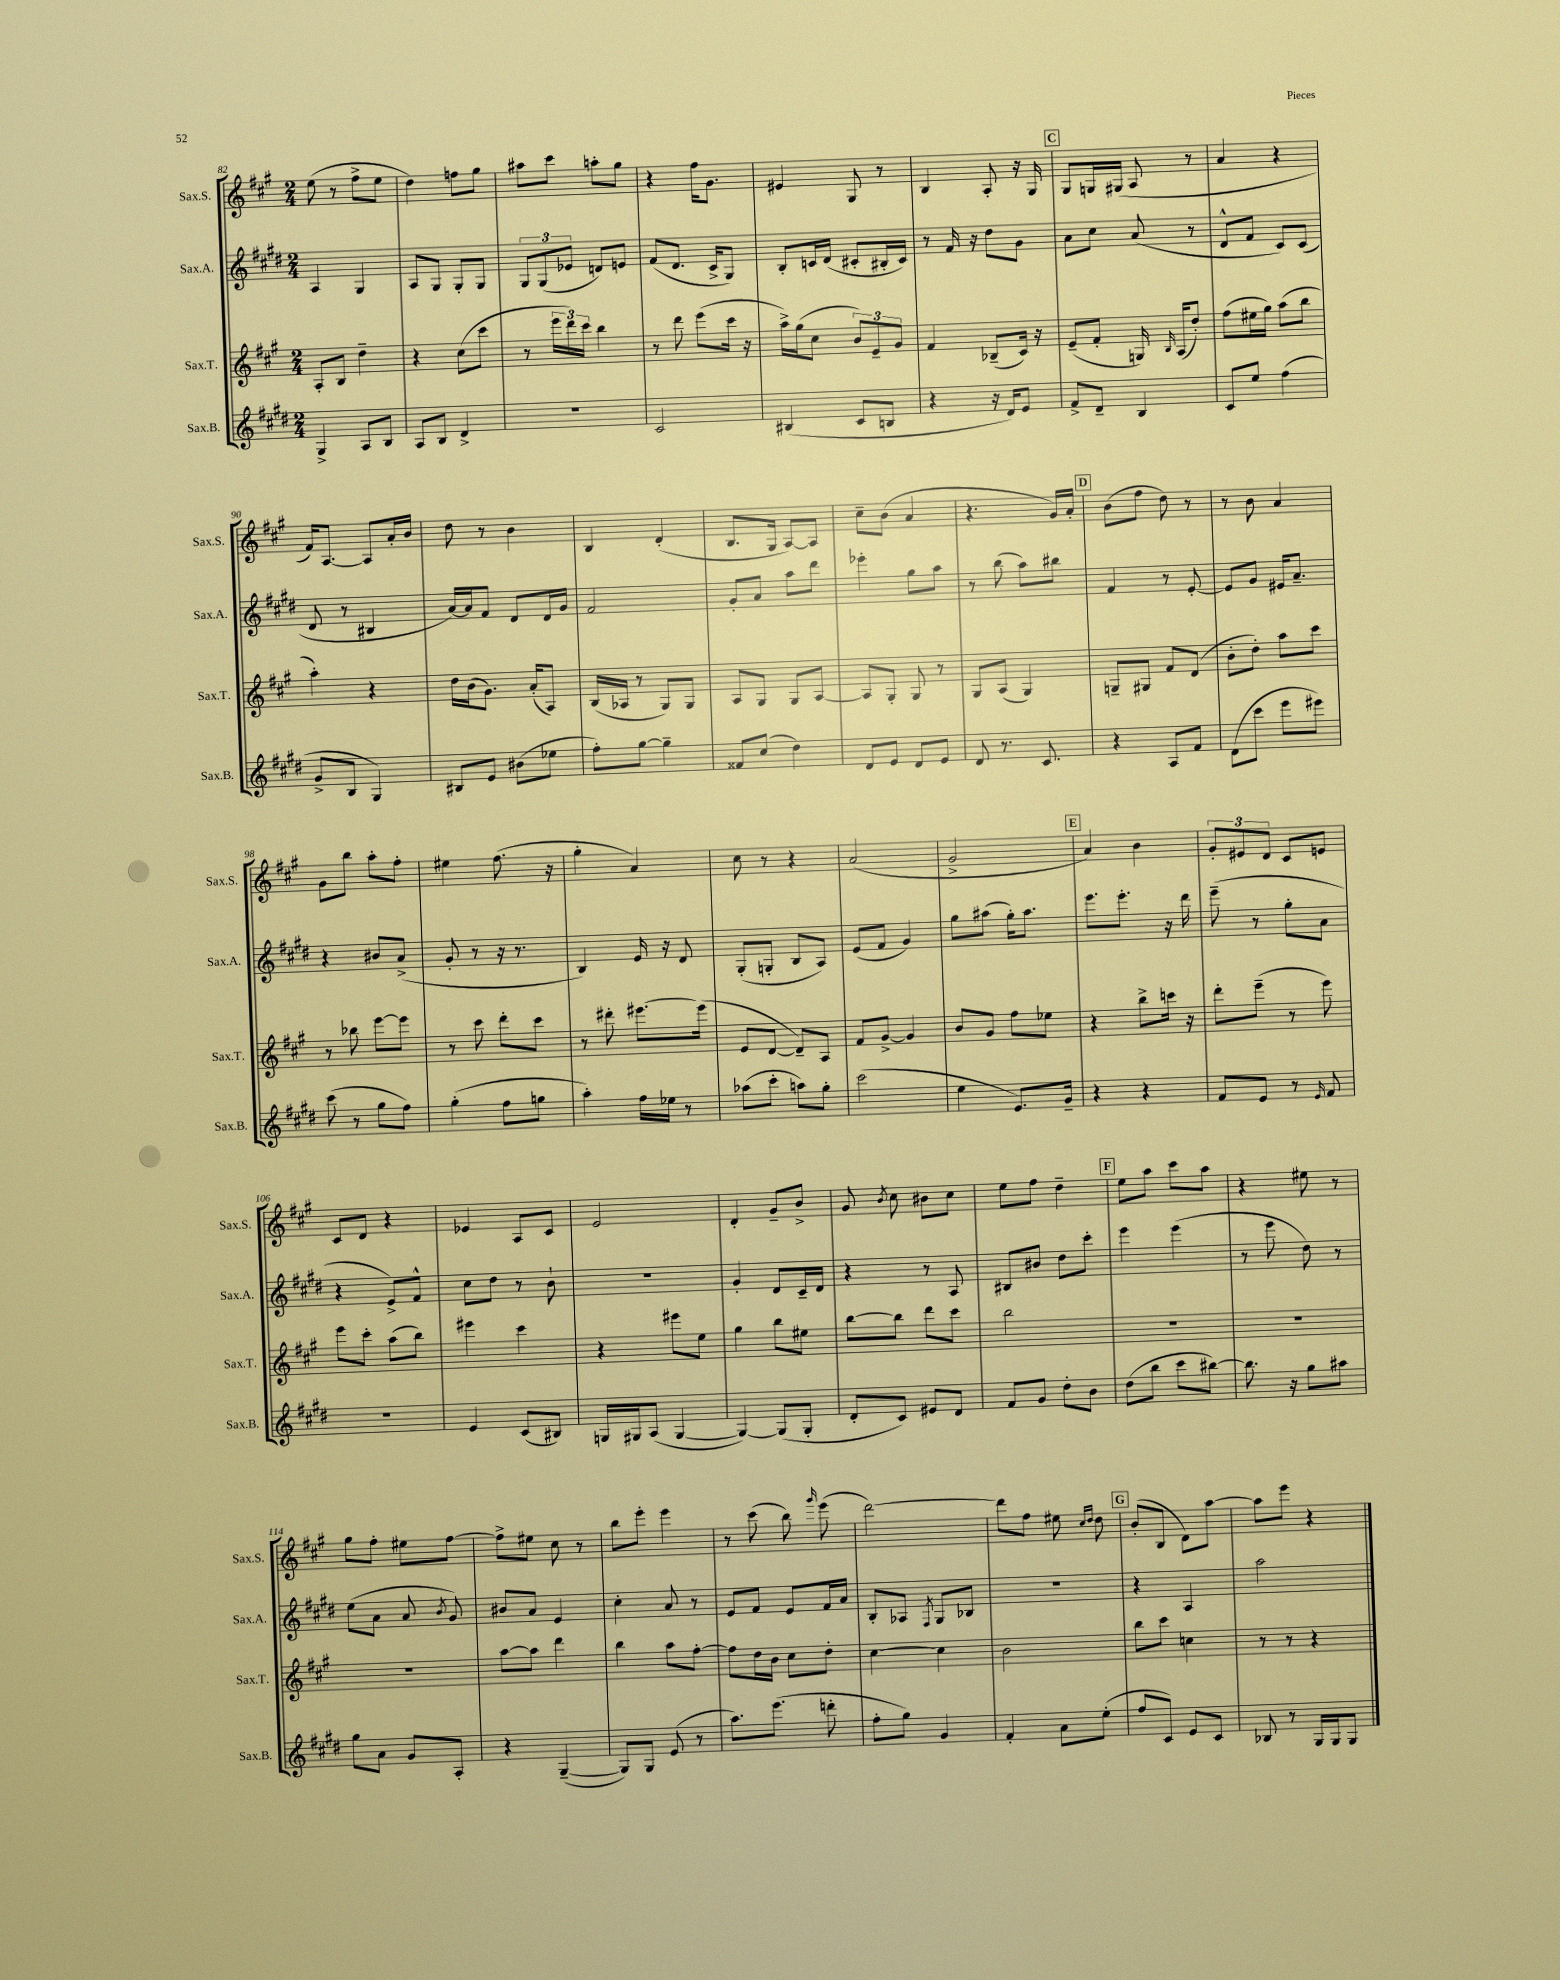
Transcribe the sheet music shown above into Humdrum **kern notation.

**kern	**kern	**kern	**kern
*part4	*part3	*part2	*part1
*staff4	*staff3	*staff2	*staff1
*I"Sax.B.	*I"Sax.T.	*I"Sax.A.	*I"Sax.S.
*I'Sax.B.	*I'Sax.T.	*I'Sax.A.	*I'Sax.S.
*clefG2	*clefG2	*clefG2	*clefG2
*k[f#c#g#d#]	*k[f#c#g#]	*k[f#c#g#d#]	*k[f#c#g#]
*M2/4	*M2/4	*M2/4	*M2/4
=82	=82	=82	=82
4G#^/	8A'/L	4A/	(8ee\
.	8B/J	.	8r
8A/L	4dd~\	4G#/	8ff#^\L
8B/J	.	.	8ee\J
=83	=83	=83	=83
8A/L	4r	8A/L	4dd\)
8B/J	.	8G#/J	.
4d#^/	(8cc#\L	8G#'/L	8ffn\L
.	8ccc#\J	8G#/J	8gg#\J
=84	=84	=84	=84
2r	8r	12G#/L	8aa#X\L
.	.	(12G#/	.
.	24eee\LL	.	8ccc#\J
.	24ddd\)	12e-X/J	.
.	24ccc#\JJ	.	.
.	4bb\	8dn/L)	8aan'\L
.	.	8en/J	8gg#\J
=85	=85	=85	=85
2c#/	8r	(8f#/L	4r
.	8ddd\	8.d#/J	.
.	(8eee\L	.	16ff#\KL
.	.	16c#^/KL	8.g#\J
.	16ccc#\Jk	8G#/J)	.
.	16r	.	.
=86	=86	=86	=86
(4B#X/	16aa^\LL)	8B'/L	4e#X/
.	(16gg#\J	.	.
.	8cc#\J	16cn/L	.
.	.	(16d#/JJ	.
8c#/L	12b/L)	8c#X'/L	8G#/
.	12e~/	.	.
8Bn/J	.	16B#X'/L	8r
.	12g#/J	.	.
.	.	16c#/JJ)	.
=87	=87	=87	=87
4r	4f#/	8r	4B/
.	.	16f#/	.
.	.	16r	.
16r	(8B-X~/L	8dd#\L	8A'/
16d#/KL)	.	.	.
8e/J	16c#/Jk)	8g#\J	16r
.	16r	.	16G#/
!!LO:REH:place=s1:t=C
=88	=88	=88	=88
8f#^/L	(8e~/L	8a\L	8G#/L
8d#~/J	8f#'/J	8cc#\J	16Gn/L
.	.	.	(16G#X/JJ
4B/	16Gn/)	(8a/	8A/
.	16qqB/	.	.
.	(16A/KL	.	.
.	8dd'/J)	8r	8r
=89	=89	=89	=89
8c#/L	(8ff#\L	8d#^^/L	4a/
8ee/J	16ee#X\L	8f#/J	.
.	16gg#\JJ)	.	.
(4ff#\	(8aa\L	8c#/L)	4r
.	8bb\J	(8c#/J	.
!!LO:LB:g=z
=90	=90	=90	=90
8g#^/L	4aa'\)	8d#/	16f#/KL)
.	.	.	[8.A/J
8B/J	.	8r	.
4G#/)	4r	4B#X/	8A/L]
.	.	.	16a'/L
.	.	.	16b/JJ
=91	=91	=91	=91
8B#X/L	16dd\LL	[16a/LL)	8dd\
.	(16b\J	16a/J]	.
8e/J	8.g#\J)	8f#/J	8r
(8b#X\L	.	8d#/L	4b\
.	(16a'/KL	.	.
8ee-X\J	8A/J)	16d#/L	.
.	.	16g#/JJ	.
=92	=92	=92	=92
8ff#'\L)	(16B/LL	2f#/	4B/
.	16A-X/JJ	.	.
[8gg#\J	8r	.	.
4gg#~\]	8G#/L)	.	(4d'/
.	8G#/J	.	.
=93	=93	=93	=93
8f##X/L	8A/L	8g#'/L	8.B/L
(8cc#/J	8G#/J	8a/J	.
.	.	.	16G#/Jk
4dd#\)	8G#/L	8aa\L	[8A/L)
.	[8A/J	8ddd#\J	8A/J]
=94	=94	=94	=94
8d#/L	8A/L]	4eee-X'\	8cc#~\L
8e/J	8G#'/J	.	(8b\J
8d#/L	8G#/	8gg#\L	4a/
8e/J	8r	8aa\J	.
=95	=95	=95	=95
8d#/	8G#/L	8r	4.r
8.r	(8A/J	(8bb\	.
.	4G#/)	8aa\L)	.
8.c#/	.	.	.
.	.	8bb#X\J	16g#/LL)
.	.	.	16a'/JJ
!!LO:REH:place=s1:t=D
=96	=96	=96	=96
4r	8Gn~/L	4f#/	(8b\L
.	8G#X/J	.	8ff#\J
8A/L	8f#/L	8r	8dd\)
8f#/J	(8d/J	[8e'/	8r
=97	=97	=97	=97
(8d#\L	8b'\L	8e/L]	8r
8ccc#\J	8dd'\J)	8g#/J	8b\
8eee\L	8aa\L	16e#X/KL	4a/
.	.	8.a~/J	.
8eee#X\J)	8ccc#\J	.	.
!!LO:LB:g=z
=98	=98	=98	=98
(8ccc#\	8r	4r	8g#\L
8r	8bb-X\	.	8bb\J
8gg#\L	[8eee\L	8b#X/L	8aa'\L
8ff#\J)	8eee\J]	(8a^/J	8ff#'\J
=99	=99	=99	=99
(4gg#'\	8r	8g#'/	4ee#X\
.	8ccc#\	8r	.
8ff#\L	8ddd'\L	16r	(8.ff#\
.	.	8.r	.
8ggn\J	8ccc#\J	.	.
.	.	.	16r
=100	=100	=100	=100
4aa'\)	8r	4B/)	4gg#'\
.	8ddd#X'\	.	.
16ff#\LL	[8.eee#X\L	16e/	4a/)
16ee-X\JJ	.	16r	.
8r	.	8d#/	.
.	(16eee#\Jk]	.	.
=101	=101	=101	=101
(8aa-X\L	8e/L	(8G#'/L	8cc#\
8ccc#'\J	[8d/J	8Gn'/J	8r
8aan\L)	8d~/L])	8B/L	4r
8gg#'\J	8A/J	8A/J)	.
=102	=102	=102	=102
(2ccc#\	8f#/L	(8e/L	(2a/
.	[8g#^/J	8f#/J	.
.	4g#/]	4g#/)	.
=103	=103	=103	=103
4ee\	8b/L	8gg#\L	2g#^/
.	8g#/J	(8aa#X\J	.
8.e/L)	8ff#\L	16gg#'\KL)	.
.	.	8.aa#\J	.
.	8ee-X\J	.	.
16g#~/Jk	.	.	.
!!LO:REH:place=s1:t=E
=104	=104	=104	=104
4r	4r	8.eee\L	4a/)
.	.	8.eee'\J	.
4r	8bb^\L	.	4b\
.	16cccn\Jk	16r	.
.	16r	16ddd#\	.
=105	=105	=105	=105
8f#/L	8ddd'\L	(8eee~\	12g#'/L
.	.	.	12e#X/
8e/J	(8eee~\J	8r	.
.	.	.	12d/J
8r	8r	8gg#'\L	8c#/L
16qqe/	.	.	.
8f#/	8eee\)	8a\J	8en/J
!!LO:LB:g=z
=106	=106	=106	=106
2r	8eee\L	4r	8c#/L
.	8ccc#'\J	.	8d/J
.	(8aa\L	8e^/L)	4r
.	8bb\J)	8f#^^/J	.
=107	=107	=107	=107
4e/	4eee#X\	8cc#\L	4e-X/
.	.	8dd#\J	.
(8c#/L	4ccc#\	8r	8A/L
8B#X/J)	.	8b`\	8c#/J
=108	=108	=108	=108
16Gn/LL	4r	2r	2e/
16G#X/J	.	.	.
(8A/J	.	.	.
[4G#/	8eee#X\L	.	.
.	8ee\J	.	.
=109	=109	=109	=109
4G#/_)	4gg#\	4g#'/	4d'/
(8G#/L]	8bb\L	8d#/L	8g#~/L
8G#'/J	8ee#X\J	16c#~/L	8b^/J
.	.	16d#/JJ	.
=110	=110	=110	=110
8d#'/L	[8bb\L	4r	8g#/
.	.	.	8qb/
8c#/J)	8bb\J]	.	8cc#\
8e#X/L	8ddd\L	8r	8b#X\L
8d#/J	8ccc#\J	8A/	8cc#\J
=111	=111	=111	=111
8f#/L	2bb\	8B#X/L	8ee\L
8g#/J	.	8b#X/J	8ff#\J
8dd#'\L	.	8dd#\L	4dd~\
8b\J	.	8ccc#'\J	.
!!LO:REH:place=s1:t=F
=112	=112	=112	=112
(8dd#\L	2r	4eee\	8ee\L
8bb\J	.	.	8aa\J
8ccc#\L	.	(4eee\	8ccc#\L
[8bb#X\J)	.	.	8aa\J
=113	=113	=113	=113
8.bb#\]	2r	8r	4r
.	.	8eee\	.
16r	.	.	.
8gg#\L	.	8dd#\)	8ee#X\
8aa#X\J	.	8r	8r
!!LO:LB:g=z
=114	=114	=114	=114
8gg#\L	2r	(8ee\L	8gg#\L
8a\J	.	8a\J	8ff#'\J
8g#/L	.	8a/	8ee#X\L
.	.	8qb/	.
8A'/J	.	8g#/)	[8ff#\J
=115	=115	=115	=115
4r	[8aa\L	8b#X/L	8ff#^\L]
.	8aa\J]	8a/J	8ee#X\J
([4G#~/	4ddd\	4e/	8cc#\
.	.	.	8r
=116	=116	=116	=116
8G#/L])	4bb\	4cc#'\	8bb\L
8G#/J	.	.	8eee'\J
(8e/	8aa\L	8a/	4eee\
8r	[8ff#'\J	8r	.
=117	=117	=117	=117
8.aa\L)	8ff#\L]	8e/L	8r
.	16dd\L	8f#/J	(8ccc#\
(8.eee\J	16b\JJ	.	.
.	8cc#\L	8e/L	8bb\)
.	.	.	16qqggg#/
8dddn'\	8dd'\J	16f#/L	(8eee\
.	.	16a/JJ	.
=118	=118	=118	=118
8ff#'\L	[4cc#\	8B'/L	[2ddd\)
8gg#\J)	.	8A-X/J	.
.	.	8qF#/	.
4g#/	4cc#\]	8G#/L	.
.	.	8B-X/J	.
=119	=119	=119	=119
4f#'/	2b\	2r	8ddd\L]
.	.	.	8ff#\J
8a\L	.	.	8ee#X\
.	.	.	16qqcc#/LL
.	.	.	16qqdd/JJ
(8ee'\J	.	.	8dd\
!!LO:REH:place=s1:t=G
=120	=120	=120	=120
8ff#/L	8bb\L	4r	(8b'/L
8c#/J)	8ccc#\J	.	8B/J
8e/L	4ccn\	4A/	8d\L)
8c#/J	.	.	[8aa\J
=121	=121	=121	=121
8B-X/	8r	2aa\	8aa\L]
8r	8r	.	8eee\J
16G#/LL	4r	.	4r
16G#/J	.	.	.
8G#/J	.	.	.
==	==	==	==
*-	*-	*-	*-
